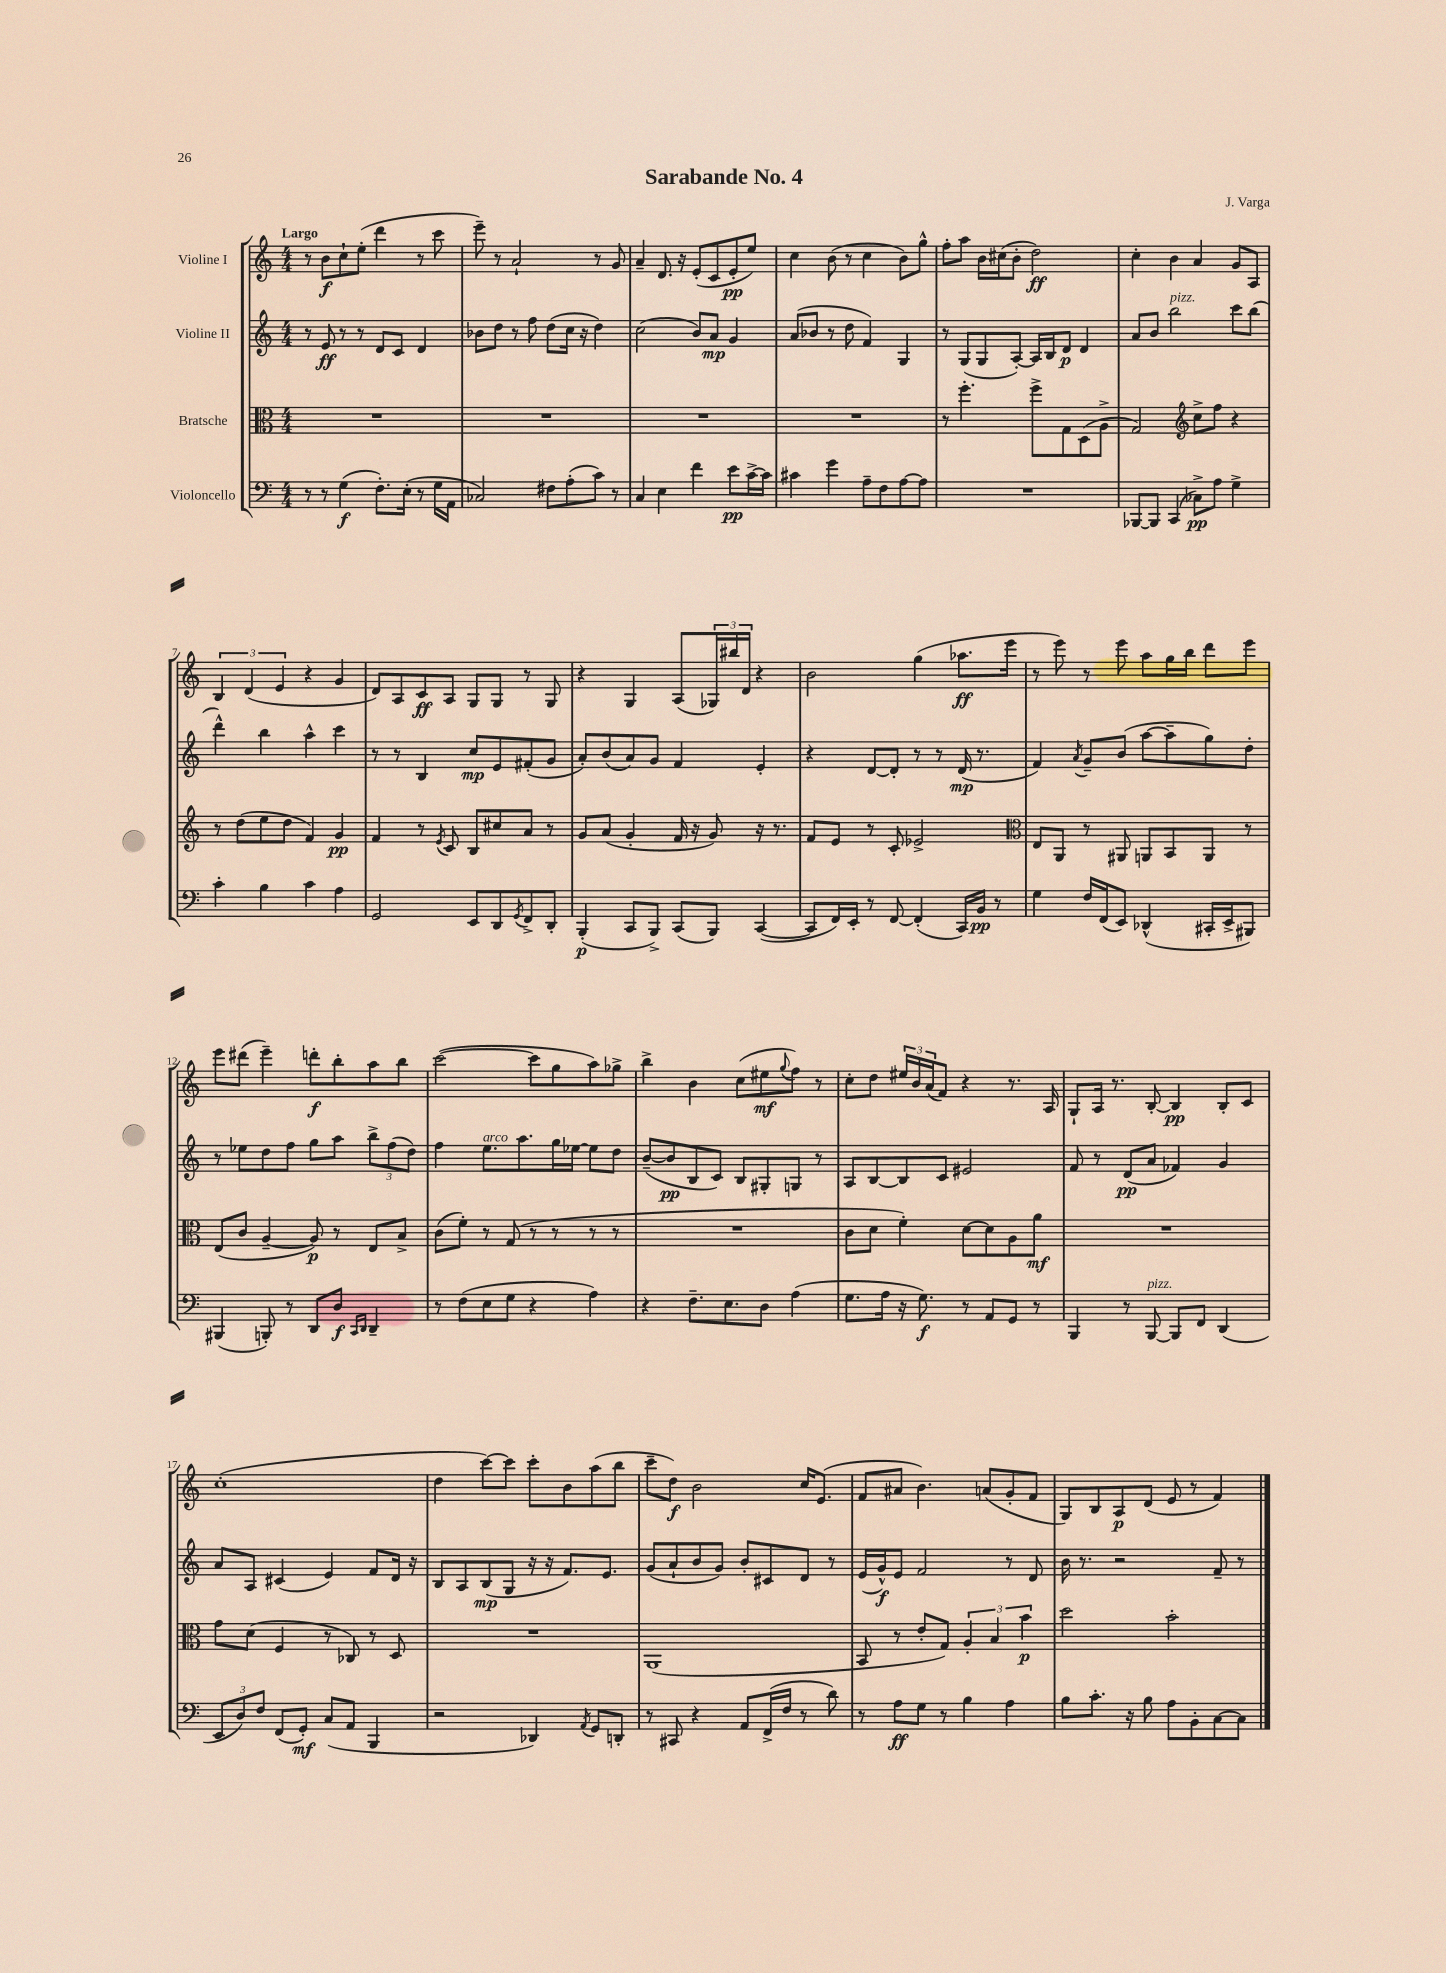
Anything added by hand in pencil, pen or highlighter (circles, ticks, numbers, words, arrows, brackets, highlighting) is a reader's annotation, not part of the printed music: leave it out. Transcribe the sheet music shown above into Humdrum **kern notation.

**kern	**dynam	**kern	**dynam	**kern	**dynam	**kern	**dynam
*part4	*part4	*part3	*part3	*part2	*part2	*part1	*part1
*staff4	*staff4	*staff3	*staff3	*staff2	*staff2	*staff1	*staff1
*I"Violoncello	*	*I"Bratsche	*	*I"Violine II	*	*I"Violine I	*
*clefF4	*	*clefC3	*	*clefG2	*	*clefG2	*
*k[]	*	*k[]	*	*k[]	*	*k[]	*
*M4/4	*	*M4/4	*	*M4/4	*	*M4/4	*
=1	=1	=1	=1	=1	=1	=1	=1
!	!	!	!	!	!	!LO:TX:a:B:t=Largo	!
8r	.	1r	.	8r	.	8r	.
8r	.	.	.	8e/	ff	8b\L	f
(4G\	f	.	.	8r	.	8cc`\	.
.	.	.	.	8r	.	(8ee'\J	.
8.F'\L)	.	.	.	8d/L	.	4ddd\	.
.	.	.	.	8c/J	.	.	.
(16E'\Jk	.	.	.	.	.	.	.
8r	.	.	.	4d/	.	8r	.
16G\LL	.	.	.	.	.	8ccc\	.
16AA\JJ	.	.	.	.	.	.	.
=2	=2	=2	=2	=2	=2	=2	=2
2C-X/)	.	1r	.	8b-X\L	.	8eee~\)	.
.	.	.	.	8dd\J	.	8r	.
.	.	.	.	8r	.	2a`/	.
.	.	.	.	8ff\	.	.	.
8F#X\L	.	.	.	(8dd\L	.	.	.
(8A'\	.	.	.	16cc\Jk	.	.	.
.	.	.	.	16r	.	.	.
8c\J)	.	.	.	4dd\)	.	8r	.
8r	.	.	.	.	.	8g/	.
=3	=3	=3	=3	=3	=3	=3	=3
4C/	.	1r	.	(2cc\	.	4a~/	.
4E\	.	.	.	.	.	8.d/	.
.	.	.	.	.	.	16r	.
4f\	.	.	.	8b/L)	.	(8e'/L	.
.	.	.	.	8a/J	mp	8c/	.
8e\L	pp	.	.	4g/	.	8e'/	pp
[16c^\L	.	.	.	.	.	8ee/J)	.
16c\JJ]	.	.	.	.	.	.	.
=4	=4	=4	=4	=4	=4	=4	=4
4c#X\	.	1r	.	(8a/L	.	4cc\	.
.	.	.	.	8b-X/J	.	.	.
4g\	.	.	.	8r	.	(8b\	.
.	.	.	.	8dd\	.	8r	.
8A~\L	.	.	.	4f/)	.	4cc\	.
8F\	.	.	.	.	.	.	.
[8A\	.	.	.	4G/	.	8b\L)	.
8A\J]	.	.	.	.	.	8gg^^\J	.
=5	=5	=5	=5	=5	=5	=5	=5
1r	.	8r	.	8r	.	8ff'\L	.
.	.	4.ff'\	.	(8G/L	.	8aa\J	.
.	.	.	.	8G/	.	16b\LL	.
.	.	.	.	.	.	(16cc#X\J	.
.	.	.	.	[8A'/J)	.	8b'\J	.
.	.	8ff^\L	.	16A/LL]	.	2dd\)	ff
.	.	.	.	16B/J	.	.	.
.	.	8G\	.	8d/J	p	.	.
.	.	(8D\	.	4d/	.	.	.
.	.	8A^\J	.	.	.	.	.
=6	=6	=6	=6	=6	=6	=6	=6
[8BBB-X/L	.	2G/)	.	8a/L	.	4cc'\	.
8BBB-/J]	.	.	.	8b/J	.	.	.
!	!	!	!	!LO:TX:a:i:t=pizz.	!	!	!
(4CC/	.	.	.	2bb\	.	4b\	.
*	*	*clefG2	*	*	*	*	*
8C-X^\L)	pp	8cc^\L	.	.	.	4a/	.
8A\J	.	8ff\J	.	.	.	.	.
4G^\	.	4r	.	8ccc\L	.	8g/L	.
.	.	.	.	(8bb\J	.	8A/J	.
!!LO:LB:g=z
=7	=7	=7	=7	=7	=7	=7	=7
4c'\	.	8r	.	4ddd^^\)	.	6B/	.
.	.	(8dd\L	.	.	.	.	.
.	.	.	.	.	.	(6d/	.
4B\	.	8ee\	.	4bb\	.	.	.
.	.	.	.	.	.	6e/	.
.	.	8dd\J	.	.	.	.	.
4c\	.	4f/)	.	4aa^^\	.	4r	.
4A\	.	4g/	pp	4ccc\	.	4g/	.
=8	=8	=8	=8	=8	=8	=8	=8
2GG/	.	4f/	.	8r	.	8d/L)	.
.	.	.	.	8r	.	8A/	.
.	.	8r	.	4B/	.	8c/	ff
.	.	8qe/	.	.	.	.	.
.	.	8c/	.	.	.	8A/J	.
8EE/L	.	8B/L	.	8cc/L	mp	8G/L	.
8DD/	.	8cc#X/	.	8e/	.	8G/J	.
8qGG/	.	.	.	.	.	.	.
8FF^/	.	8a/J	.	(8f#X'/	.	8r	.
8DD'/J	.	8r	.	8g/J	.	8G/	.
=9	=9	=9	=9	=9	=9	=9	=9
(4BBB'/	p	8g/L	.	8a'/L)	.	4r	.
.	.	(8a/J	.	(8b/	.	.	.
8CC/L	.	4g'/	.	8a/)	.	4G/	.
8BBB^/J)	.	.	.	8g/J	.	.	.
(8CC/L	.	16f/	.	4f/	.	(8A/L	.
.	.	16r	.	.	.	.	.
8BBB/J)	.	8g/)	.	.	.	24G-X/L)	.
.	.	.	.	.	.	24bb#X/	.
.	.	.	.	.	.	24d/JJ	.
([4CC/	.	16r	.	4e'/	.	4r	.
.	.	8.r	.	.	.	.	.
=10	=10	=10	=10	=10	=10	=10	=10
8CC/L]	.	8f/L	.	4r	.	2b\	.
16FF/L)	.	8e/J	.	.	.	.	.
16EE'/JJ	.	.	.	.	.	.	.
8r	.	8r	.	[8d/L	.	.	.
[8FF/	.	8c'/	.	8d'/J]	.	.	.
(4FF'/]	.	2e-X^/	.	8r	.	(4gg\	.
.	.	.	.	8r	.	.	.
16CC/LL)	.	.	.	(16d/	mp	8.aa-X\L	ff
16BB/JJ	pp	.	.	8.r	.	.	.
8r	.	.	.	.	.	.	.
.	.	.	.	.	.	16eee\Jk	.
=11	=11	=11	=11	=11	=11	=11	=11
*	*	*clefC3	*	*	*	*	*
4G\	.	8E/L	.	4f/)	.	8r	.
.	.	8AA/J	.	.	.	8eee\)	.
.	.	.	.	8qa/	.	.	.
16F/LL	.	8r	.	8g~/L	.	8r	.
(16FF/J	.	.	.	.	.	.	.
8EE/J)	.	8AA#X/	.	(8b/J	.	8eee\	.
(4DD-X^^/	.	8AAn/L	.	[8aa\L	.	8aa\L	.
.	.	8BB/	.	8aa~\]	.	16gg\L	.
.	.	.	.	.	.	16bb\JJ	.
16CC#X'/LL	.	8AA/J	.	8gg\)	.	8ddd\L	.
16EE^/J	.	.	.	.	.	.	.
8BBB#X/J)	.	8r	.	8dd'\J	.	8eee\J	.
!!LO:LB:g=z
=12	=12	=12	=12	=12	=12	=12	=12
(4BBB#X/	.	(8E/L	.	8r	.	8eee\L	.
.	.	8c/J	.	8ee-X\L	.	(8ddd#X\J	.
8BBBn'/)	.	[4A~/	.	8dd\	.	4eee~\)	.
8r	.	.	.	8ff\J	.	.	.
8DD/L	.	8A/])	p	8gg\L	.	8dddn'\L	f
8D/J	f	8r	.	8aa\J	.	8bb'\	.
16qqCC/LL	.	.	.	.	.	.	.
16qqDD/JJ	.	.	.	.	.	.	.
4DD~/	.	8E/L	.	12bb^\L	.	8aa\	.
.	.	.	.	(12ff\	.	.	.
.	.	8B^/J	.	.	.	8bb\J	.
.	.	.	.	12dd\J)	.	.	.
=13	=13	=13	=13	=13	=13	=13	=13
8r	.	(8c\L	.	4ff\	.	([2ccc\	.
(8F\L	.	8f'\J)	.	.	.	.	.
!	!	!	!	!LO:TX:a:i:t=arco	!	!	!
8E\	.	8r	.	8.ee\L	.	.	.
8G\J	.	(8G/	.	.	.	.	.
.	.	.	.	8.aa\	.	.	.
4r	.	8r	.	.	.	8ccc\L]	.
.	.	8r	.	16gg\L	.	8gg\	.
.	.	.	.	[16ee-X\JJ	.	.	.
4A\)	.	8r	.	8ee-\L]	.	8aa\)	.
.	.	8r	.	8dd\J	.	8gg-X^\J	.
=14	=14	=14	=14	=14	=14	=14	=14
4r	.	1r	.	([8b~/L	.	4bb^\	.
.	.	.	.	8b/]	pp	.	.
8.F~\L	.	.	.	8B/	.	4b\	.
.	.	.	.	8c/J)	.	.	.
8.E\	.	.	.	.	.	.	.
.	.	.	.	8B/L	.	(8cc\L	.
8D\J	.	.	.	8G#X'/	.	8ee#X\	mf
.	.	.	.	.	.	8qqgg/	.
(4A\	.	.	.	8Gn/J	.	8ff\J)	.
.	.	.	.	8r	.	8r	.
=15	=15	=15	=15	=15	=15	=15	=15
8.G\L	.	8c\L	.	8A/L	.	8cc'\L	.
.	.	8d\J	.	[8B/	.	8dd\J	.
16A\Jk	.	.	.	.	.	.	.
16r	.	4f'\)	.	8B/]	.	24ee#X/LL	.
.	.	.	.	.	.	24b/	.
8.G\)	f	.	.	.	.	.	.
.	.	.	.	.	.	(24a/J	.
.	.	.	.	8c/J	.	8f/J)	.
8r	.	[8d\L	.	2e#X/	.	4r	.
8AA/L	.	8d\]	.	.	.	.	.
8GG/J	.	8A\	.	.	.	8.r	.
8r	.	8a\J	mf	.	.	.	.
.	.	.	.	.	.	16A/	.
=16	=16	=16	=16	=16	=16	=16	=16
4BBB/	.	1r	.	8f/	.	8G`/L	.
.	.	.	.	8r	.	16A/Jk	.
.	.	.	.	.	.	8.r	.
8r	.	.	.	(8d/L	pp	.	.
!LO:TX:a:i:t=pizz.	!	!	!	!	!	!	!
[8BBB/	.	.	.	8a/J	.	[8B'/	.
8BBB/L]	.	.	.	4f-X/)	.	4B/]	pp
8FF/J	.	.	.	.	.	.	.
(4DD/	.	.	.	4g/	.	8B'/L	.
.	.	.	.	.	.	8c/J	.
!!LO:LB:g=z
=17	=17	=17	=17	=17	=17	=17	=17
12EE/L	.	8g\L	.	8a/L	.	(1cc'	.
12D/)	.	.	.	.	.	.	.
.	.	(8d\J	.	8A/J	.	.	.
12F/J	.	.	.	.	.	.	.
(8FF/L	.	4F/	.	(4c#X/	.	.	.
8GG'/J)	mf	.	.	.	.	.	.
(8C/L	.	8r	.	4e/)	.	.	.
8AA/J	.	8C-X/)	.	.	.	.	.
4BBB/	.	8r	.	8f/L	.	.	.
.	.	8D/	.	16d/Jk	.	.	.
.	.	.	.	16r	.	.	.
=18	=18	=18	=18	=18	=18	=18	=18
2r	.	1r	.	8B/L	.	4dd\	.
.	.	.	.	8A/	.	.	.
.	.	.	.	(8B/	mp	[8ccc\L)	.
.	.	.	.	8G/J	.	8ccc\J]	.
4DD-X/)	.	.	.	16r	.	8ccc'\L	.
.	.	.	.	16r	.	.	.
.	.	.	.	8.f/L)	.	8b\	.
8qAA/	.	.	.	.	.	.	.
8GG/L	.	.	.	.	.	(8aa\	.
.	.	.	.	8.e/J	.	.	.
8DDn'/J	.	.	.	.	.	8bb\J	.
=19	=19	=19	=19	=19	=19	=19	=19
8r	.	(1AA	.	(8g/L	.	8ccc~\L	.
8CC#X/	.	.	.	8a`/	.	8dd\J)	f
4r	.	.	.	8b/	.	2b\	.
.	.	.	.	8g/J)	.	.	.
8AA/L	.	.	.	8b'/L	.	.	.
(16FF^/L	.	.	.	8c#X/	.	.	.
16F/JJ	.	.	.	.	.	.	.
8r	.	.	.	8d/J	.	16cc/KL	.
.	.	.	.	.	.	(8.e/J	.
8d\)	.	.	.	8r	.	.	.
=20	=20	=20	=20	=20	=20	=20	=20
8r	.	8BB/	.	(16e/LL	.	8f/L	.
.	.	.	.	16g^^/J)	f	.	.
8A\L	ff	8r	.	8e/J	.	8a#X/J	.
8G\J	.	8e'/L	.	2f/	.	4.b\)	.
8r	.	8G/J)	.	.	.	.	.
4B\	.	6A'/	.	.	.	.	.
.	.	.	.	.	.	(8an/L	.
.	.	6B/	.	.	.	.	.
4A\	.	.	.	8r	.	8g'/	.
.	.	6b\	p	.	.	.	.
.	.	.	.	8d/	.	8f/J	.
=21	=21	=21	=21	=21	=21	=21	=21
8B\L	.	2dd\	.	16b\	.	8G/L)	.
.	.	.	.	8.r	.	.	.
8.c'\J	.	.	.	.	.	8B/	.
.	.	.	.	2r	.	8A/	p
16r	.	.	.	.	.	.	.
8B\	.	.	.	.	.	(8d/J	.
8A\L	.	2b'\	.	.	.	8e/	.
8BB'\	.	.	.	.	.	8r	.
[8C\	.	.	.	8f~/	.	4f/)	.
8C\J]	.	.	.	8r	.	.	.
==	==	==	==	==	==	==	==
*-	*-	*-	*-	*-	*-	*-	*-
